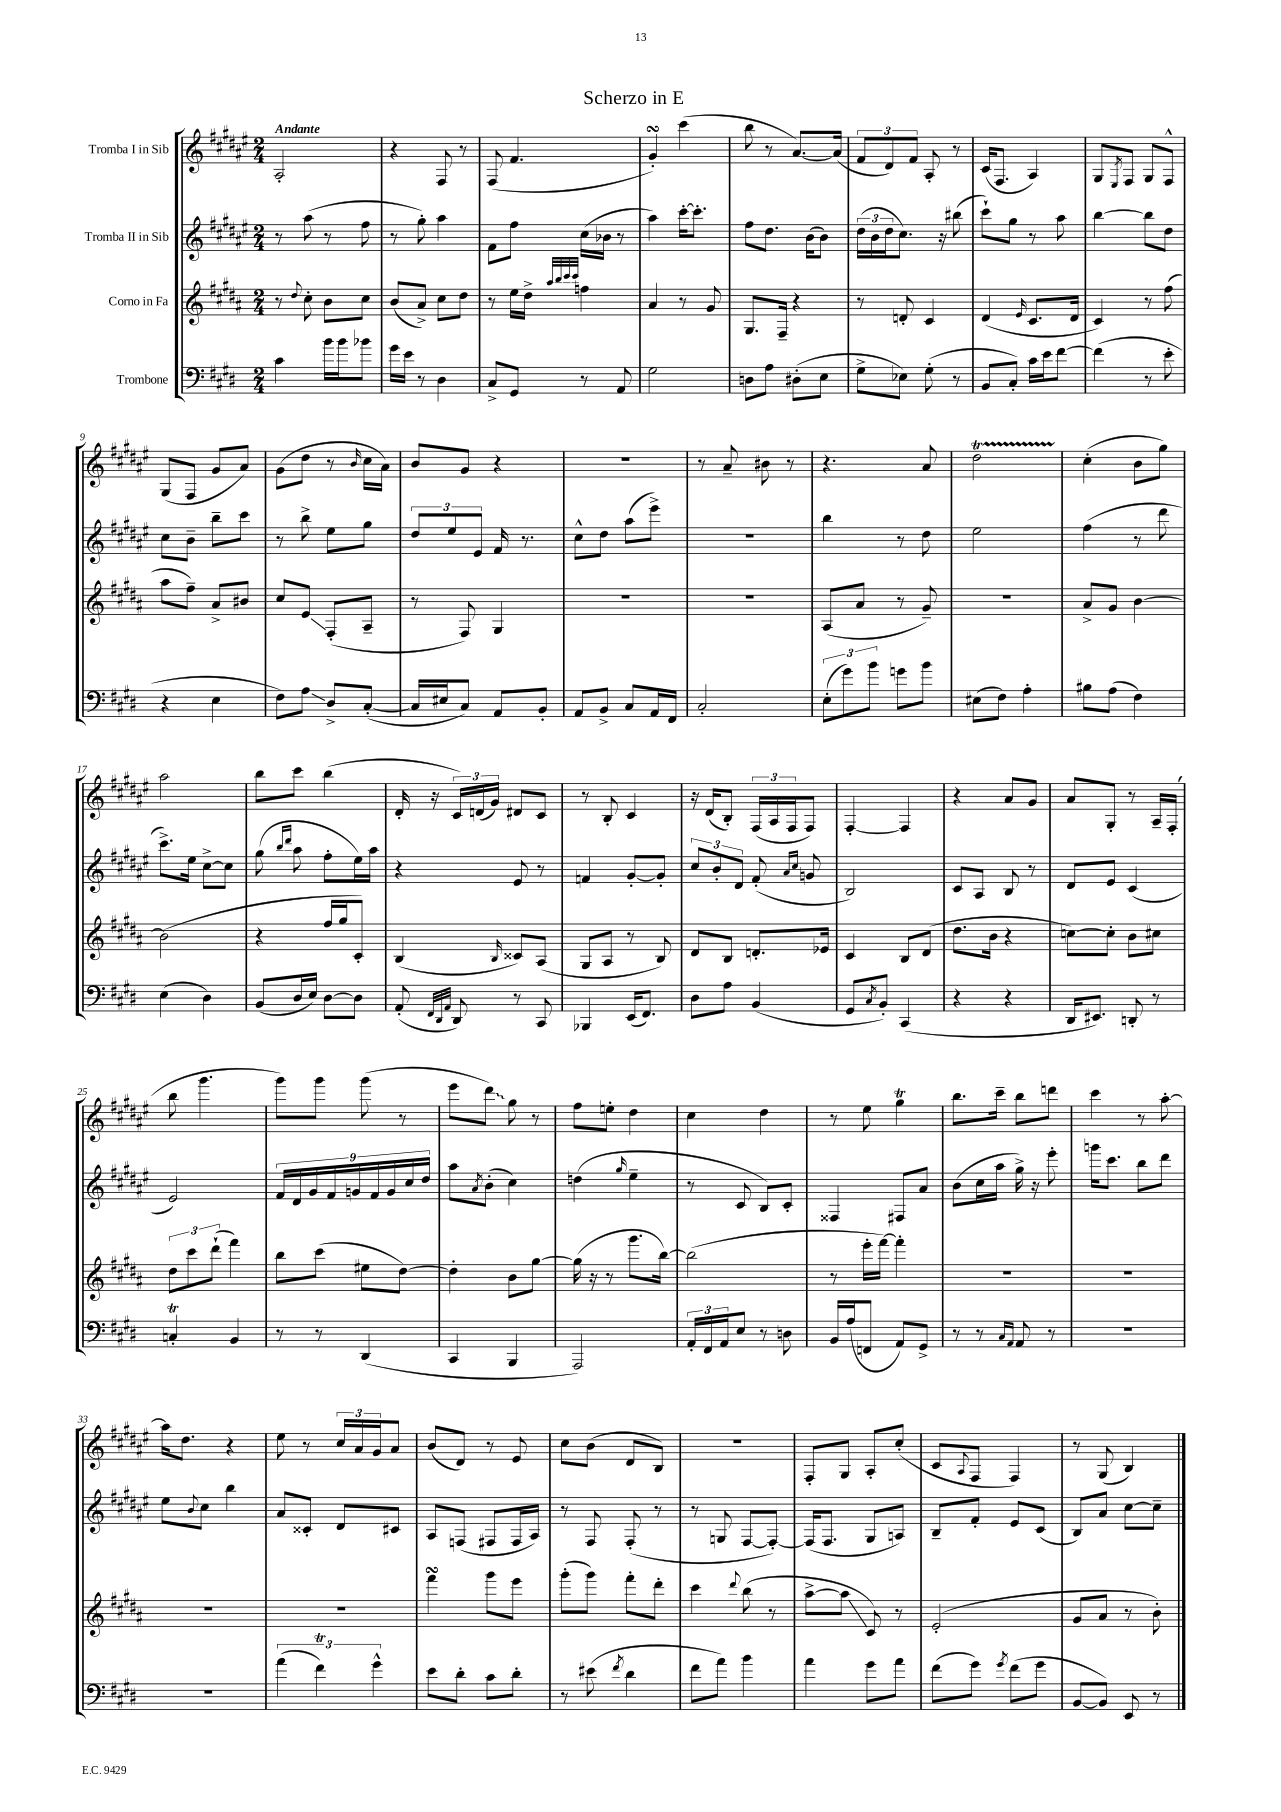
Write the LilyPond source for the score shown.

\header { title = "Scherzo in E" }
<<
\new StaffGroup <<
\new Staff = "s0" \with { instrumentName = "Tromba I in Sib" } {
    \clef treble \key fis \major \numericTimeSignature \time 2/4 \tempo "Andante"
    ais2-. |
    r4 fis8 r8 |
    fis8( fis'4. |
    gis'4-.\turn) cis'''4( |
    b''8 r8 ais'8.~) ais'16( |
    \tuplet 3/2 { fis'8 dis'8) fis'8 } ais8-. r8 |
    cis'16( fis8. ais4) |
    gis8 \acciaccatura { eis8 } fis8 gis8 fis8-^ |
    gis8( fis8 gis'8 ais'8) |
    gis'8( dis''8 r8 \grace { b'16 } cis''16 ais'16) |
    b'8 gis'8 r4 |
    r2 |
    r8 ais'8-- bis'8 r8 |
    r4. ais'8 |
    dis''2\startTrillSpan |
    cis''4-.\stopTrillSpan( b'8 gis''8) |
    ais''2 |
    b''8 cis'''8 b''4( |
    dis'16-. r16 \tuplet 3/2 { cis'16) d'16( gis'16) } dis'8 cis'8 |
    r8 b8-. cis'4 |
    r16 dis'16( b8-.) \tuplet 3/2 { fis16( ais16 fis16 } fis8) |
    fis4~-. fis4 |
    r4 ais'8 gis'8 |
    ais'8 gis8-. r8 ais16-- fis16-.( |
    b''8 gis'''4. |
    gis'''8) gis'''8 gis'''8( r8 |
    eis'''8 \once \override Glissando.style = #'zigzag dis'''8\glissando) gis''8 r8 |
    fis''8 e''8-. dis''4 |
    cis''4 dis''4 |
    r8 eis''8 gis''4\trill |
    b''8. cis'''16-- b''8 d'''8 |
    cis'''4 r8 ais''8~-. |
    ais''16 dis''8. r4 |
    eis''8 r8 \tuplet 3/2 { cis''16 ais'16 gis'16 } ais'8 |
    b'8( dis'8) r8 eis'8 |
    cis''8 b'8( dis'8 b8) |
    R2 |
    fis8-. gis8 ais8-. cis''8-.( |
    cis'8 \appoggiatura { ais8 } fis8 fis4) |
    r8 gis8( b4) \bar "|." |
}
\new Staff = "s1" \with { instrumentName = "Tromba II in Sib" } {
    \clef treble \key fis \major \numericTimeSignature \time 2/4
    r8 ais''8( r8 fis''8 |
    r8 gis''8-.) ais''4 |
    fis'8 fis''8 cis''16( bes'16 r8 |
    ais''4) cis'''16~-. cis'''8.-. |
    fis''8 dis''8. b'16( b'8) |
    \tuplet 3/2 { dis''16( b'16 dis''16 } cis''8.) r16 bis''8( |
    cis'''8-!) gis''8 r8 ais''8 |
    b''4~ b''8 dis''8 |
    cis''8 b'8-- b''8-- cis'''8 |
    r8 b''8-> eis''8 gis''8 |
    \tuplet 3/2 { dis''8 eis''8 eis'8 } fis'16 r8. |
    cis''8-^ dis''8 ais''8( eis'''8->) |
    R2 |
    b''4 r8 dis''8 |
    eis''2 |
    fis''4( r8 dis'''8 |
    cis'''8.->) eis''16 cis''8~-> cis''8 |
    gis''8( \grace { b''16 dis'''16 } ais''8 fis''8-. eis''16) ais''16 |
    r4 eis'8 r8 |
    f'4 gis'8~-. gis'8-. |
    \tuplet 3/2 { cis''8 b'8-. dis'8 } fis'8-.( \grace { ais'16 cis''16 } g'8 |
    b2) |
    cis'8 ais8 b8 r8 |
    dis'8 eis'8 cis'4( |
    eis'2) |
    \tuplet 9/8 { fis'16 dis'16 gis'16 fis'16 g'16 fis'16 g'16 cis''16 dis''16 } |
    ais''8 \acciaccatura { ais'8 } b'8-.( cis''4) |
    d''4( \grace { gis''16 } eis''4-- |
    r8 cis'8 b8) cis'8-. |
    fisis4 fis8 ais'8 |
    b'8( cis''16 ais''16 gis''16->) r16 eis'''8-. |
    g'''16 cis'''8. b''8 dis'''8 |
    eis''8 \appoggiatura { b'8 } cis''8 b''4 |
    ais'8 cisis'8-. dis'8 cis'8 |
    ais8 f8( fis8 fis16 ais16) |
    r8 fis8 fis8-.( r8 |
    r8 g8 fis8~ fis8~-.) |
    fis16( fis8. gis8 a8) |
    b8-- fis'8-. eis'8 cis'8( |
    b8) ais'8 cis''8~ cis''8-- \bar "|." |
}
\new Staff = "s2" \with { instrumentName = "Corno in Fa" } {
    \clef treble \key b \major \numericTimeSignature \time 2/4
    r8 \appoggiatura { dis''8 } cis''8-. b'8 cis''8 |
    b'8( ais'8->) cis''8 dis''8 |
    r8 e''16 dis''16-> \grace { ais''32 b''32 cis'''32 cis'''32 } f''4 |
    ais'4 r8 gis'8 |
    gis8. fis16-- r4 |
    r8 d'8-. cis'4 |
    dis'4( \grace { e'16 } cis'8. dis'16 |
    cis'4) r8 fis''8( |
    ais''8 fis''8--) ais'8-> bis'8 |
    cis''8 e'8\glissando fis8-.( ais8-- |
    r8 fis8) gis4 |
    R2 |
    r2 |
    ais8( ais'8 r8 gis'8--) |
    r2 |
    ais'8-> gis'8 b'4~ |
    b'2( |
    r4 fis''16 gis''16 cis'8-.) |
    b4( \grace { b16 } cisis'8) ais8( |
    gis8 ais8 r8 b8) |
    dis'8 b8 d'8.-. ees'16 |
    cis'4 b8 dis'8( |
    dis''8. b'16 r4 |
    c''8~) c''8-. b'8 cis''8 |
    \tuplet 3/2 { dis''8 cis'''8 dis'''8-!( } fis'''4) |
    b''8 cis'''8( eis''8 dis''8~) |
    dis''4-. b'8 gis''8~ |
    gis''16( r16 r8 gis'''8. b''16~) |
    b''2( |
    r8 e'''16-. fis'''16~) fis'''4-. |
    R2 |
    R2 |
    R2 |
    R2 |
    fis'''4\turn gis'''8 e'''8 |
    gis'''8-.( gis'''8) fis'''8-. dis'''8-. |
    cis'''4 \appoggiatura { dis'''8 } b''8( r8 |
    ais''8~-> ais''8\glissando cis'8) r8 |
    e'2-.( |
    gis'8 ais'8 r8 b'8-.) \bar "|." |
}
\new Staff = "s3" \with { instrumentName = "Trombone" } {
    \clef bass \key e \major \numericTimeSignature \time 2/4
    cis'4 b'16 b'16 bes'8 |
    gis'16 e'16 r8 dis4 |
    cis8-> gis,8 r8 a,8 |
    gis2 |
    d8 a8 dis8-.( e8 |
    gis8-> ees8) gis8-.( r8 |
    b,8 cis8-.) cis'16 e'16 fis'8~ |
    fis'4( r8 e'8-. |
    r4 e4 |
    fis8) a8\glissando dis8-> cis8~-.( |
    cis16 eis16 cis8) a,8 b,8-. |
    a,8 b,8-> cis8 a,16 fis,16 |
    cis2-. |
    \tuplet 3/2 { e8-.( gis'8) b'8 } g'8 b'8 |
    eis8( fis8) a4-. |
    bis8 a8( fis4) |
    e4( dis4) |
    b,8( dis16 e16) dis8~ dis8 |
    a,8-.( \grace { fis,32 dis,32 a,32 } dis,8) r8 cis,8 |
    bes,,4 e,16( fis,8.) |
    dis8 a8 b,4( |
    gis,8 \acciaccatura { cis8 } b,8-.) cis,4( |
    r4 r4 |
    dis,16 eis,8.) d,8-. r8 |
    c4-.\trill b,4 |
    r8 r8 dis,4( |
    cis,4 b,,4 |
    a,,2) |
    \tuplet 3/2 { a,16-. fis,16 a,16 } e8 r8 d8 |
    b,16 a16( f,8 a,8) gis,8-> |
    r8 r8 \grace { cis16 a,16 } a,8 r8 |
    R2 |
    R2 |
    \tuplet 3/2 { a'4( fis'4\trill) gis'4-^ } |
    e'8 dis'8-. cis'8 dis'8-. |
    r8 eis'8( \acciaccatura { fis'8 } dis'4 |
    fis'8 a'8) b'4 |
    a'4 gis'8 a'8 |
    fis'8( gis'8) \acciaccatura { gis'8 } fis'8( gis'8 |
    b,8~ b,8) e,8 r8 \bar "|." |
}
>>
>>
